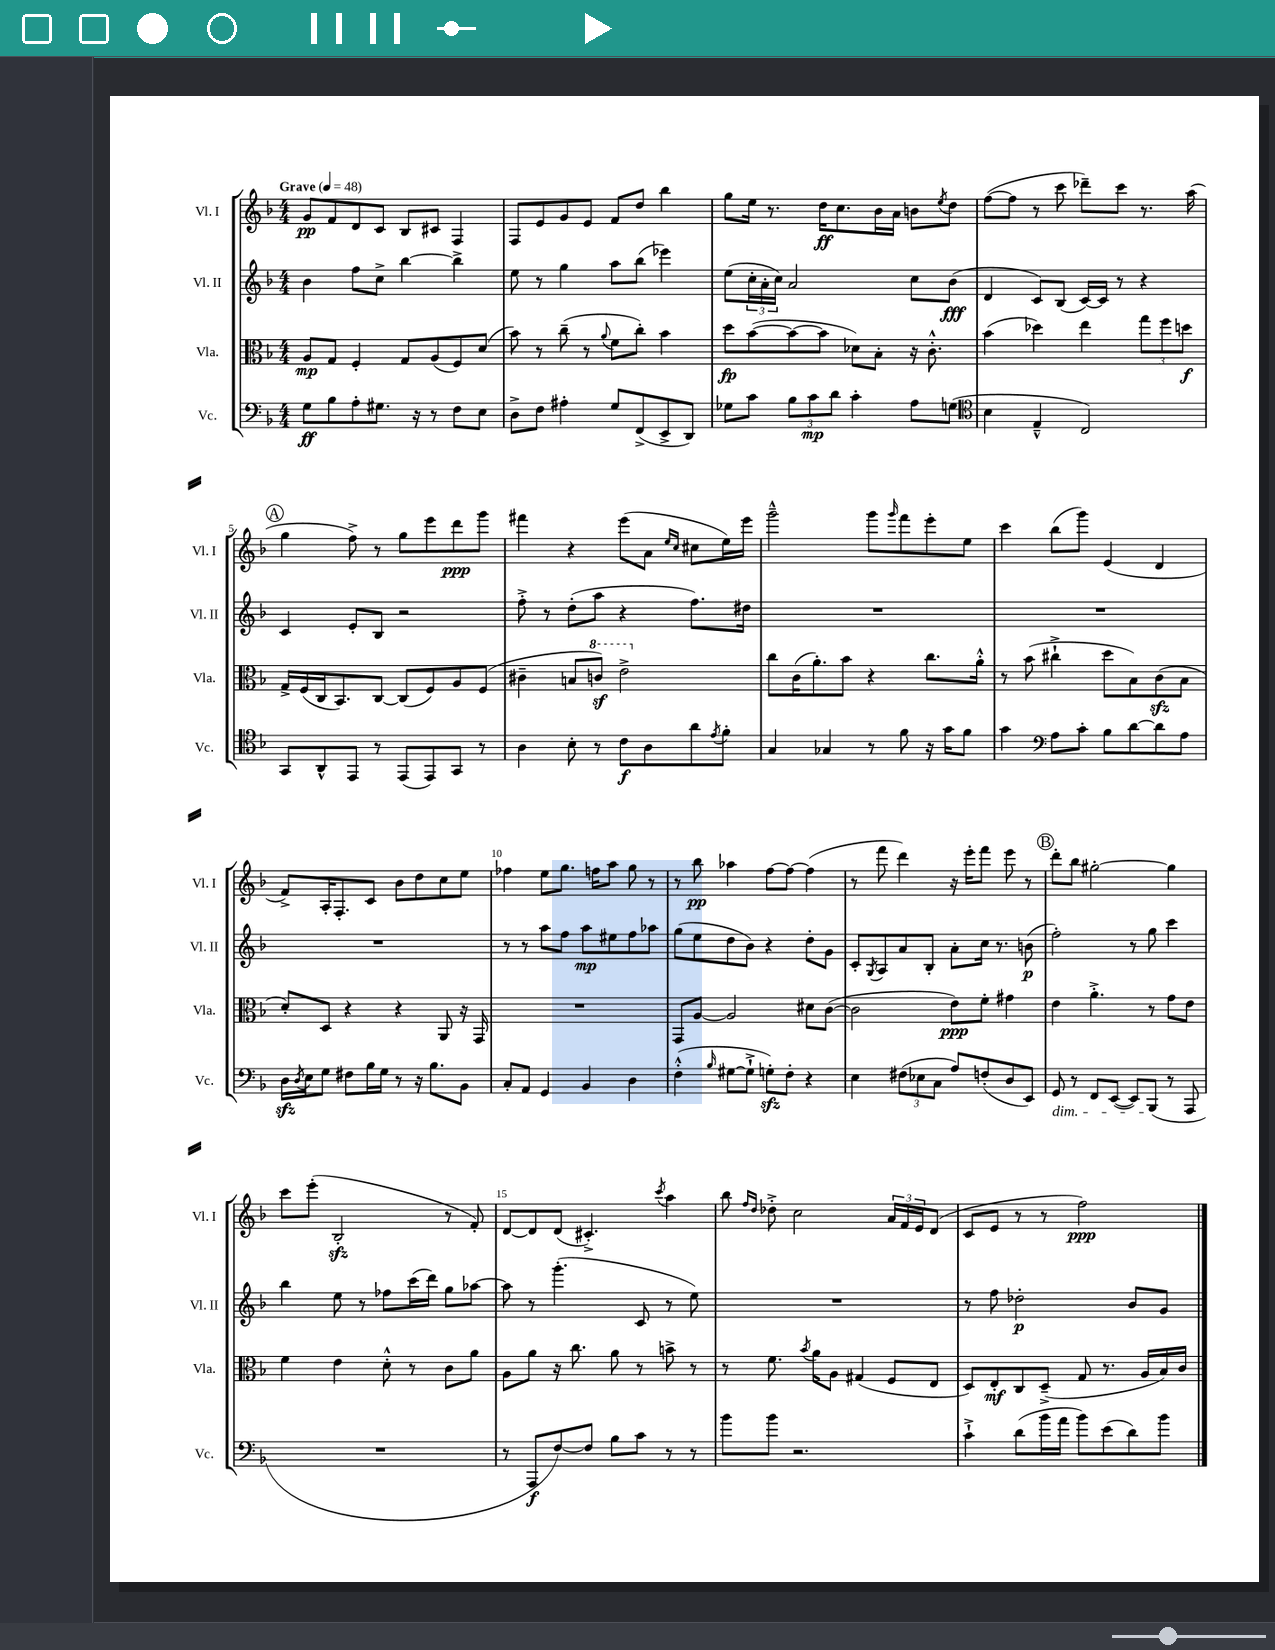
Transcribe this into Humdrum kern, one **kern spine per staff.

**kern	**dynam	**kern	**dynam	**kern	**dynam	**kern	**dynam
*part4	*part4	*part3	*part3	*part2	*part2	*part1	*part1
*staff4	*staff4	*staff3	*staff3	*staff2	*staff2	*staff1	*staff1
*I"Vc.	*	*I"Vla.	*	*I"Vl. II	*	*I"Vl. I	*
*I'Vc.	*	*I'Vla.	*	*I'Vl. II	*	*I'Vl. I	*
*clefF4	*	*clefC3	*	*clefG2	*	*clefG2	*
*k[b-]	*	*k[b-]	*	*k[b-]	*	*k[b-]	*
*M4/4	*	*M4/4	*	*M4/4	*	*M4/4	*
*MM48	*	*MM48	*	*MM48	*	*MM48	*
=1	=1	=1	=1	=1	=1	=1	=1
!	!	!	!	!	!	!LO:TX:a:B:t=Grave	!
8G\L	ff	8A/L	mp	4b-\	.	8g/L	pp
8B-\	.	8G/J	.	.	.	8f/	.
8A'\	.	4F'/	.	8ff\L	.	8d/	.
8.G#X\J	.	.	.	8cc^\J	.	8c/J	.
.	.	8G/L	.	[4bb-\	.	8B-/L	.
16r	.	.	.	.	.	.	.
8r	.	(8A/	.	.	.	8c#X/J	.
8F\L	.	8F/)	.	4bb-^\]	.	4F/	.
8E\J	.	(8d/J	.	.	.	.	.
=2	=2	=2	=2	=2	=2	=2	=2
8D^\L	.	8b-\)	.	8ee\	.	8F/L	.
8F\J	.	8r	.	8r	.	8e/	.
4A#X'\	.	(8cc~\	.	4gg\	.	8g/	.
.	.	8r	.	.	.	8e/J	.
.	.	8qqa/	.	.	.	.	.
8G/L	.	8f\L	.	8aa\L	.	8f/L	.
(8FF^/	.	8cc'\J)	.	(8bb-\J	.	8dd/J	.
8EE^/	.	4b-\	.	4eee-X\)	.	4bb-\	.
8DD/J)	.	.	.	.	.	.	.
=3	=3	=3	=3	=3	=3	=3	=3
8G-X\L	.	8dd\L	fp	(8ee\L	.	8gg\L	.
8c\J	.	([8b-\	.	24cc'\L	.	16ee\Jk	.
.	.	.	.	24a'\	.	.	.
.	.	.	.	.	.	8.r	.
.	.	.	.	24cc\JJ)	.	.	.
12B-\L	.	8b-\_	.	2a/	.	.	.
12c\	mp	.	.	.	.	.	.
.	.	8b-\J]	.	.	.	16dd\KL	ff
12d\J	.	.	.	.	.	.	.
.	.	.	.	.	.	8.cc\	.
4c'\	.	8d-X\L)	.	.	.	.	.
.	.	8B-'\J	.	.	.	16b-\L	.
.	.	.	.	.	.	16a\JJ	.
8A\L	.	16r	.	8cc\L	.	8bn\L	.
.	.	8.c'^^\	.	.	.	.	.
.	.	.	.	.	.	8qee/	.
(8Gn\J	.	.	.	(8b-\J	fff	8dd\J	.
=4	=4	=4	=4	=4	=4	=4	=4
*clefC4	*	*	*	*	*	*	*
4B-\	.	(4b-\	.	4d/	.	([8ff\L	.
.	.	.	.	.	.	8ff\J]	.
4E~^^/	.	4dd-X\)	.	8c/L)	.	8r	.
.	.	.	.	(8B-/J	.	8ccc\	.
2C/)	.	4ee\	.	[16c/LL)	.	8ddd-X~\L)	.
.	.	.	.	16c/JJ]	.	.	.
.	.	.	.	8r	.	8ccc\J	.
.	.	12gg\L	.	4r	.	8.r	.
.	.	12ff\	.	.	.	.	.
.	.	12ddn\J	f	.	.	.	.
.	.	.	.	.	.	(16aa\	.
!!LO:LB:g=z
!!LO:REH:place=s1:t=A
=5	=5	=5	=5	=5	=5	=5	=5
8GG/L	.	16G^/LL	.	4c/	.	4gg\	.
.	.	(16F/	.	.	.	.	.
8AA^^/	.	16C/J	.	.	.	.	.
.	.	8.BB-/)	.	.	.	.	.
8EE/J	.	.	.	8e'/L	.	8ff^\)	.
8r	.	[8C/J	.	8B-/J	.	8r	.
(8EE/L	.	(8C/L]	.	2r	.	8gg\L	.
8EE/)	.	8F/)	.	.	.	8eee\	.
8GG/J	.	8A/	.	.	.	8ddd\	ppp
8r	.	(8F/J	.	.	.	8ggg\J	.
=6	=6	=6	=6	=6	=6	=6	=6
4A\	.	4c#X~\	.	8ff'^\	.	4fff#X\	.
.	.	.	.	8r	.	.	.
8B-'\	.	8Bn/L	.	(8dd'\L	.	4r	.
*	*	*8va	*	*	*	*	*
8r	.	8ccnz/J)	.	8aa\J	.	.	.
8c\L	f	2ee^\	.	4r	.	(8eee\L	.
8A\	.	.	.	.	.	8a\J	.
.	.	.	.	.	.	16qqee/LL	.
.	.	.	.	.	.	16qqcc/JJ	.
8a\	.	.	.	8.ff\L)	.	8cc#X\L	.
8qe/	.	.	.	.	.	.	.
8f'\J	.	.	.	.	.	16ee\L)	.
.	.	.	.	16dd#X\Jk	.	16eee\JJ	.
=7	=7	=7	=7	=7	=7	=7	=7
*	*	*X8va	*	*	*	*	*
4G/	.	8cc\L	.	1r	.	2ggg~^^\	.
.	.	(16c\K	.	.	.	.	.
.	.	8.a'\)	.	.	.	.	.
4G-X/	.	.	.	.	.	.	.
.	.	8b-\J	.	.	.	.	.
8r	.	4r	.	.	.	8ggg\L	.
.	.	.	.	.	.	16qqggg/	.
8f\	.	.	.	.	.	8fff\	.
16r	.	8.cc\L	.	.	.	8eee'\	.
16g\KL	.	.	.	.	.	.	.
8f\J	.	.	.	.	.	8ee\J	.
.	.	16a'^^\Jk	.	.	.	.	.
=8	=8	=8	=8	=8	=8	=8	=8
4g\	.	8r	.	1r	.	4ccc\	.
.	.	(8b-\	.	.	.	.	.
*clefF4	*	*	*	*	*	*	*
8A\L	.	4cc#X`^\	.	.	.	(8bb-\L	.
8c'\J	.	.	.	.	.	8ggg\J)	.
8B-\L	.	8dd\L	.	.	.	(4e/	.
[8d\	.	8B-\)	.	.	.	.	.
8d\]	.	(8czz\	.	.	.	4d/	.
8A\J	.	8B-\J	.	.	.	.	.
!!LO:LB:g=z
=9	=9	=9	=9	=9	=9	=9	=9
16Dzz\LL	.	8d'/L)	.	1r	.	8f^/L)	.
8qD/	.	.	.	.	.	.	.
16E\J	.	.	.	.	.	.	.
8G\J	.	8D/J	.	.	.	16A'/K	.
.	.	.	.	.	.	8.F'/	.
8F#X\L	.	4r	.	.	.	.	.
16B-\L	.	.	.	.	.	8c/J	.
16G\JJ	.	.	.	.	.	.	.
8r	.	4r	.	.	.	8b-\L	.
16r	.	.	.	.	.	8dd\	.
8.B-\L	.	.	.	.	.	.	.
.	.	8AA/	.	.	.	8cc\	.
8BB-\J	.	16r	.	.	.	8ee\J	.
.	.	16GG/	.	.	.	.	.
=10	=10	=10	=10	=10	=10	=10	=10
8C'/L	.	1r	.	8r	.	4ff-X\	.
8AA/J	.	.	.	8r	.	.	.
4GG/	.	.	.	8aa\L	.	8ee\L	.
.	.	.	.	8ff\J	.	8.gg\J	.
4BB-/	.	.	.	8aa\L	mp	.	.
.	.	.	.	.	.	16ffn\KL	.
.	.	.	.	8ee#X\	.	8aa\J	.
4D\	.	.	.	8ff\	.	8gg\	.
.	.	.	.	8aa-X\J	.	8r	.
=11	=11	=11	=11	=11	=11	=11	=11
(4F'^^\	.	8GG/L	.	(8gg\L	.	8r	.
.	.	[8A/J	.	8ee\	.	8bb-\	pp
16qqB-/	.	.	.	.	.	.	.
[8G#X\L	.	2A/]	.	8dd\	.	4aa-X\	.
8G#`^\J]	.	.	.	8b-\J)	.	.	.
8Gnzz'\L)	.	.	.	4r	.	[8ff\L	.
8F'\J	.	.	.	.	.	8ff\J_	.
4r	.	8d#X\L	.	8dd'\L	.	(4ff\]	.
.	.	([8c\J	.	8g\J	.	.	.
=12	=12	=12	=12	=12	=12	=12	=12
4E\	.	2c\]	.	8c'/L	.	8r	.
.	.	.	.	8qG/	.	.	.
.	.	.	.	8A/	.	8fff\	.
(12F#X\L	.	.	.	8a/	.	4ddd\)	.
12E-X\	.	.	.	.	.	.	.
.	.	.	.	8B-'/J	.	.	.
12C\J	.	.	.	.	.	.	.
8A/L)	.	8e\L)	ppp	8a'\L	.	16r	.
.	.	.	.	.	.	16eee'\KL	.
(8Fn'/	.	8f'\J	.	16cc\Jk	.	8fff\J	.
.	.	.	.	8.r	.	.	.
8D/	.	4g#X\	.	.	.	8eee\	.
8EE/J)	.	.	.	(8bn\	p	8r	.
!!LO:REH:place=s1:t=B
=13	=13	=13	=13	=13	=13	=13	=13
!LO:TX:b:i:t=dim.	!	!	!	!	!	!	!
8GG/	.	4e\	.	2ff'\)	.	8ddd'\L	.
8r	.	.	.	.	.	8bb-\J	.
8FF/L	.	4.a'^\	.	.	.	[2gg#X'\	.
([8EE/J	.	.	.	.	.	.	.
8EE/L])	.	.	.	8r	.	.	.
(8BBB-/J	.	8r	.	8gg\	.	.	.
8r	.	8g\L	.	4ccc\	.	4gg#\]	.
8AAA/	.	8e\J	.	.	.	.	.
!!LO:LB:g=z
=14	=14	=14	=14	=14	=14	=14	=14
1r	.	4f\	.	4bb-\	.	8ccc\L	.
.	.	.	.	.	.	(8eee'\J	.
.	.	4e\	.	8ee\	.	2B-zz'/	.
.	.	.	.	8r	.	.	.
.	.	8d'^^\	.	8ff-X\L	.	.	.
.	.	8r	.	(16ccc\L	.	.	.
.	.	.	.	16ddd\JJ)	.	.	.
.	.	8c\L	.	8gg\L	.	8r	.
.	.	8a\J	.	[8aa-X\J	.	8f'/)	.
=15	=15	=15	=15	=15	=15	=15	=15
8r	.	8A\L	.	8aa-\]	.	[8d/L	.
8AAA/L	f	8a\J	.	8r	.	8d/]	.
[8F/)	.	16r	.	(4.ggg'\	.	(8d/J	.
.	.	8.cc\	.	.	.	.	.
8F/J]	.	.	.	.	.	4.c#X'^/)	.
8B-\L	.	8a\	.	.	.	.	.
8c\J	.	8r	.	8c/	.	.	.
.	.	.	.	.	.	8qccc/	.
8r	.	8bn^\	.	8r	.	4aa\	.
8r	.	8r	.	8ee\)	.	.	.
=16	=16	=16	=16	=16	=16	=16	=16
8b-\L	.	8r	.	1r	.	8bb-\	.
.	.	.	.	.	.	16qqff/LL	.
.	.	.	.	.	.	16qqdd/JJ	.
8b-\J	.	8.f\	.	.	.	8dd-X'^\	.
2.r	.	.	.	.	.	2cc\	.
.	.	8qb-/	.	.	.	.	.
.	.	16a\KL	.	.	.	.	.
.	.	8A\J	.	.	.	.	.
.	.	(4G#X/	.	.	.	.	.
.	.	8F/L	.	.	.	24a/LL	.
.	.	.	.	.	.	24f/	.
.	.	.	.	.	.	24e/J	.
.	.	8E/J	.	.	.	(8d/J	.
=17	=17	=17	=17	=17	=17	=17	=17
4c`^\	.	8D/L)	.	8r	.	8c/L	.
.	.	8E'/	mf	8ff\	.	8e/J	.
(8d\L	.	8C/	.	2dd-X'\	p	8r	.
16b-\L	.	(8D~^/J	.	.	.	8r	.
16a\JJ	.	.	.	.	.	.	.
8b-\L)	.	8G/	.	.	.	2ff\)	ppp
(8e\	.	8.r	.	.	.	.	.
8d\)	.	.	.	8b-/L	.	.	.
.	.	16A/LL	.	.	.	.	.
8b-\J	.	16B-/)	.	8g/J	.	.	.
.	.	16c/JJ	.	.	.	.	.
==	==	==	==	==	==	==	==
*-	*-	*-	*-	*-	*-	*-	*-
